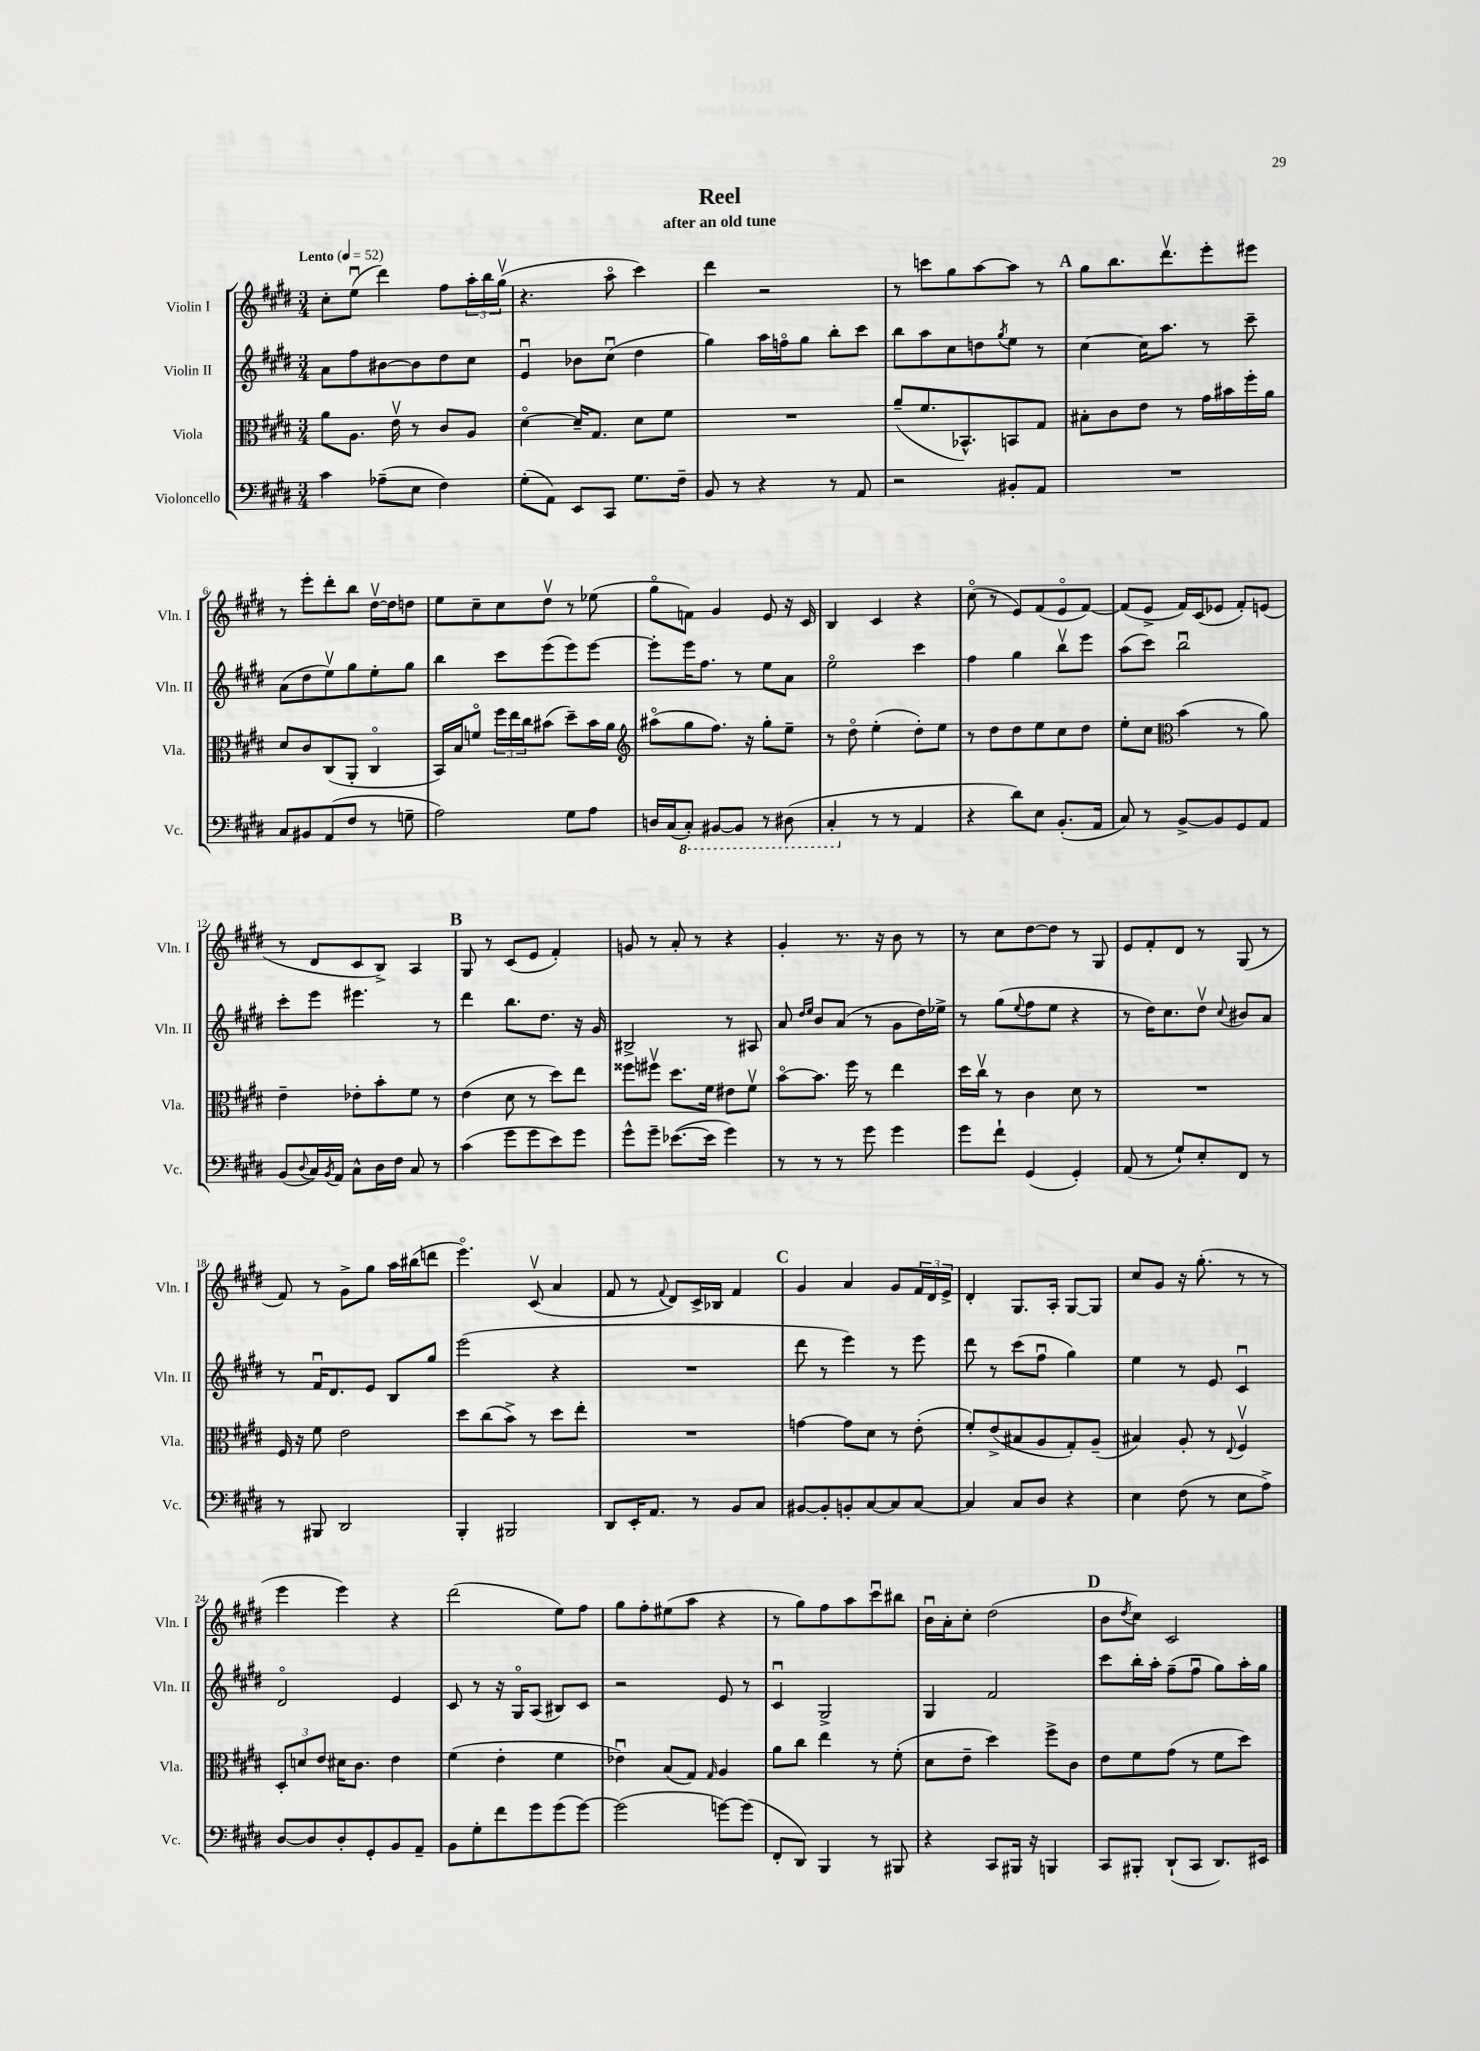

**kern	**kern	**kern	**kern
*staff4	*staff3	*staff2	*staff1
*clefF4	*clefC3	*clefG2	*clefG2
*k[f#c#g#d#]	*k[f#c#g#d#]	*k[f#c#g#d#]	*k[f#c#g#d#]
*M3/4	*M3/4	*M3/4	*M3/4
*MM52	*MM52	*MM52	*MM52
4c#\	8a\L	8a\L	8cc#'\L
.	8.A\J	8ff#\	(8eeu\J
(8A-~\L	.	[8b#\	4ddd#\)
.	16ev\	.	.
8E\J	8r	8b#\]	.
4F#\)	8c#/L	8dd#\	8ff#\L
.	8A/J	8cc#\J	24aa'\L
.	.	.	24bb\
.	.	.	(24gg#v\JJ
=	=	=	=
(8G#'\L	[4d#o\	4eu/	4.r
8AA\J)	.	.	.
8EE/L	16d#~/]LK	8b-\L	.
.	8.G#/J	.	.
8CC#/J	.	(8cc#u\J	8aao\
8.G#\L	8d#\L	4dd#\	4ccc#\)
.	8f#\J	.	.
16F#~\Jk	.	.	.
=	=	=	=
8BB/	2.r	4gg#\)	4ddd#\
8r	.	.	.
4r	.	16aa\LL	2r
.	.	16ffo\J	.
.	.	8gg#\J	.
8r	.	8bb'\L	.
8AA/	.	8ccc#\J	.
=	=	=	=
2r	(8a~/L	8bb\L	8r
.	8.f#/	8aa\	8ccc\L
.	.	8cc#\	8gg#\
.	8.BB-^^/)	.	.
.	.	8dd\	[8aa\
.	.	8qgg#/	.
8BB#'/L	8BB/	8ee\J	8aa\]J
8AA/J	8G#/J	8r	8r
=	=	=	=
2.r	8B#'\L	[4cc#\	8gg#\L
.	8c#\	.	8.bb\
.	8e\J	16cc#\]LK	.
.	.	8.aa\J	8.ddd#v\
.	8r	.	.
.	16g#\LL	8r	8eee'\
.	16b#\	.	.
.	16ff#'\	8ccc#~\	8eee#\J
.	16a\JJ	.	.
=	=	=	=
8C#/L	8d#/L	(8a\L	8r
8BB#/	8c#/	8dd#\	8eee'\L
(8AA/	(8C#/	8eev\)	8ddd#'\
8F#/J	8AA'/J	8gg#\	8bb\J
8r	4C#o/	8ee'\	[16dd#v\LL
.	.	.	16dd#\]J
8G~\	.	8gg#\J	8dd\J
=	=	=	=
2A\)	16BB/LL)	4bb\	8ee\L
.	16B/J	.	.
.	8fo/J	.	8cc#~\
.	24ff#\LL	8ccc#\L	8cc#\
.	24ee\	.	.
.	24cc#\J	.	.
.	(8b#\J	(8eee\	8dd#v\J
8G#\L	8dd#~\L)	8eee\)	8r
8A\J	16b#\L	[8eee\J	(8ee-\
.	16a\JJ	.	.
=	=	=	=
*	*clefG2	*	*
16D/LL	(8aa#o\L	8eee'\]L	8gg#o\L
(16C#/J	.	.	.
8CC#'/J)	8gg#\	16eee\K	8f\J)
.	.	8.ff#\J	.
[8BBB#/L	8.ff#\J)	.	4g#/
8BBB#/]J	.	8r	.
.	16r	.	.
8r	8gg#'\L	8ee\L	8e/
(8DD#\	8ee~\J	8a\J	16r
.	.	.	16c#/
=	=	=	=
4CC#'/	8r	2eeo\	4B/
.	8dd#o\	.	.
8r	(4ee'\	.	4c#/
8r	.	.	.
4AA/	8dd#'\L)	4ccc#\	4r
.	8ee\J	.	.
=	=	=	=
4r	8r	4ff#\	(8cc#o\
.	8dd#\L	.	8r
8d#\L)	8dd#\	4gg#\	8e/L)
8E\J	8ee\	.	(8f#/
(8.BB'/L	8cc#\	8bbv\L	8eo/
.	8dd#\J	8eee\J	[8f#/J)
16AA/Jk	.	.	.
=	=	=	=
8C#/)	8ee'\L	(8aa\L	(8f#/]L
8r	8cc#\J	8ccc#\J)	8e^/J
*	*clefC3	*	*
[8BB^/L	(4b\	2bbu\	16f#/LL)
.	.	.	(16c#/J
8BB/]	.	.	8e-/J
8GG#/	8r	.	8f#'/L)
8AA/J	8a\)	.	(8e/J
=	=	=	=
(8BB/L	4e~\	8ccc#'\L	8r
8qqD#/	.	.	.
16C#/L)	.	8eee\J	8d#/L
8qBB/	.	.	.
16AA/JJ	.	.	.
8C#^^\L	8e-'\L	4.eee#\	8c#/
16D#\L	8b'\	.	8B^/J)
16F#\JJ	.	.	.
8C#/	8f#\J	.	4A/
8r	8r	8r	.
=	=	=	=
(4c#\	(4e\	4ddd#\	8G#/
.	.	.	8r
8g#\L	8d#\	8.bb\L	(8c#/L
8g#\	8r	.	8e/J
.	.	8.dd#\J	.
8e\)	8dd#\L)	.	4f#'/)
8g#\J	8ee\J	16r	.
.	.	16g#/	.
=	=	=	=
8g#^^\L	8ff##\L	2B#^/	8g/
8g#~\J	8ff#v\J	.	8r
([8.e-\L	8.dd#\L	.	8a'/
.	.	.	8r
16e-\]Jk	16f#\Jk	.	.
4g#\)	8e#\L	8r	4r
.	8f#v\J	8A#/	.
=	=	=	=
8r	[8bo\L	8a/	4g#'/
.	.	16qqdd#/LL	.
.	.	16qqee/JJ	.
8r	8.b\]J	8b/L	.
8r	.	(8a/J	8.r
.	16ff#\	.	.
8g#\	8r	8r	.
.	.	.	16r
4g#\	4ee\	8g#\L	8b\
.	.	16dd#\L)	8r
.	.	16ee-^\JJ	.
=	=	=	=
8g#\L	16dd#\LL	8r	8r
.	16cc#v\JJ	.	.
8f#`\J	8r	(8gg#\L	8cc#\L
.	.	8qqee/	.
(4GG#/	4c#\	8ff#\	[8dd#\
.	.	8ee\J	8dd#\]J
4GG#'/)	8d#\	4r	8r
.	8r	.	8G#/
=	=	=	=
(8AA/	2.r	8r	8e/L
8r	.	16dd#\LK)	8f#'/
.	.	8.cc#\	.
8G#`/L)	.	.	8d#/J
8E'/	.	8dd#v\J	8r
.	.	8qqcc#/	.
8FF#/J	.	8b#/L	(8G#/
8r	.	8a/J	8r
=	=	=	=
8r	16F#/	8r	8f#/)
.	16r	.	.
8BBB#/	8f#\	16f#u/LK	8r
.	.	8.d#/	.
2DD#/	2e\	.	8g#^\L
.	.	8e/J	8gg#\J
.	.	8B/L	16aa\LL
.	.	.	(16bb#\J
.	.	8gg#/J	8ddd\J
=	=	=	=
4BBB'/	8dd#\L	(2eee\	4.eeeo\)
.	(8cc#\	.	.
2BBB#/	8b^\J)	.	.
.	8r	.	(8c#v/
.	8dd#\L	4r	4a/
.	8ee'\J	.	.
=	=	=	=
8DD#/L	2.r	2.r	8f#/
16EE'/K	.	.	8r
8.AA/J	.	.	.
.	.	.	8qqf#/
.	.	.	8d#/L)
8r	.	.	16c#^/L
.	.	.	16B-/JJ
8BB/L	.	.	4f#/
8C#/J	.	.	.
=	=	=	=
[8BB#/L	[4g\	8ddd#\	4g#/
8BB#'/]	.	8r	.
8BB'/	8g\]L	4eee\)	4a/
[8C#/	8d#\J	.	.
8C#/]	8r	8r	8g#/L
[8C#/J	(8e'\	8eee\	24f#/L
.	.	.	24d#/
.	.	.	24e^/JJ
=	=	=	=
4C#/]	8f#'/L)	8ddd#\	4d#'/
.	(8e^/	8r	.
8C#/L	8B#/	(8ccc#\L	8.G#/L
8D#/J	8A/	8ff#u\J	.
.	.	.	16A'/Jk
4r	8G#'/)	4gg#\)	[8G#/L
.	(8A~/J	.	8G#/]J
=	=	=	=
4E\	4B#/)	4ee\	8cc#/L
.	.	.	8g#/J
(8F#\	8A'/	8r	16r
.	.	.	(8.gg#'\
8r	8r	8e/	.
.	8qqE/	.	.
8E\L	4F#v/	4c#u/	8r
8A^\J)	.	.	8r
=	=	=	=
[8D#/L	12D#'/L	2d#o/	4eee\
.	12d/	.	.
8D#/]	.	.	.
.	12e/J	.	.
8D#'/	16d#\LK	.	4eee\)
.	8.c#\J	.	.
8GG#'/	.	.	.
8BB/	4e\	4e/	4r
8AA~/J	.	.	.
=	=	=	=
8BB\L	(4f#\	8c#/	(2ddd#\
8G#'\	.	8r	.
8f#\	4e'\	16r	.
.	.	16G#o/LK	.
8g#\	.	(8A/J	.
(8g#\	4f#\	8B#/L)	8ee\L)
[8g#\J)	.	8c#/J	8ff#\J
=	=	=	=
(2g#\]	4e-u\)	2r	8gg#\L
.	.	.	8ff#'\
.	(8B/L	.	(8ee#\
.	8G#/J)	.	8aa\J
.	16qqG#/	.	.
[8g\L)	4A/	8e/	4r
(8g\]J	.	8r	.
=	=	=	=
8FF#'/L	8a\L	4c#u/	8r
8DD#/J)	8cc#\J	.	8gg#\L)
4BBB/	4ee\	2G#^/	8ff#\
.	.	.	8aa\
8r	8r	.	8ccc#u\
8BBB#/	(8f#'\	.	8bb#\J
=	=	=	=
4r	8d#\L	4G#/	16bu\LL
.	.	.	16a'\J
.	8e~\J	.	8cc#'\J
8CC#/L	4dd#\)	2f#/	(2dd#\
16BBB#/Jk	.	.	.
16r	.	.	.
4BBB/	8ff#^\L	.	.
.	8c#\J	.	.
=	=	=	=
8CC#/L	8e\L	8ccc#\L	8b\L
.	.	.	8qdd#/
8BBB#'/J	8f#\	16bb'\L	8cc#\J)
.	.	16aa'\JJ	.
(8DD#`/L	(8g#\J	(8ff#~\L	2c#/
8CC#/J	8r	8ff#u\J	.
8.DD#/L)	8f#\L	8gg#\L)	.
.	8dd#\J)	16aa'\L	.
16EE#/Jk	.	16gg#\JJ	.
==	==	==	==
*-	*-	*-	*-
